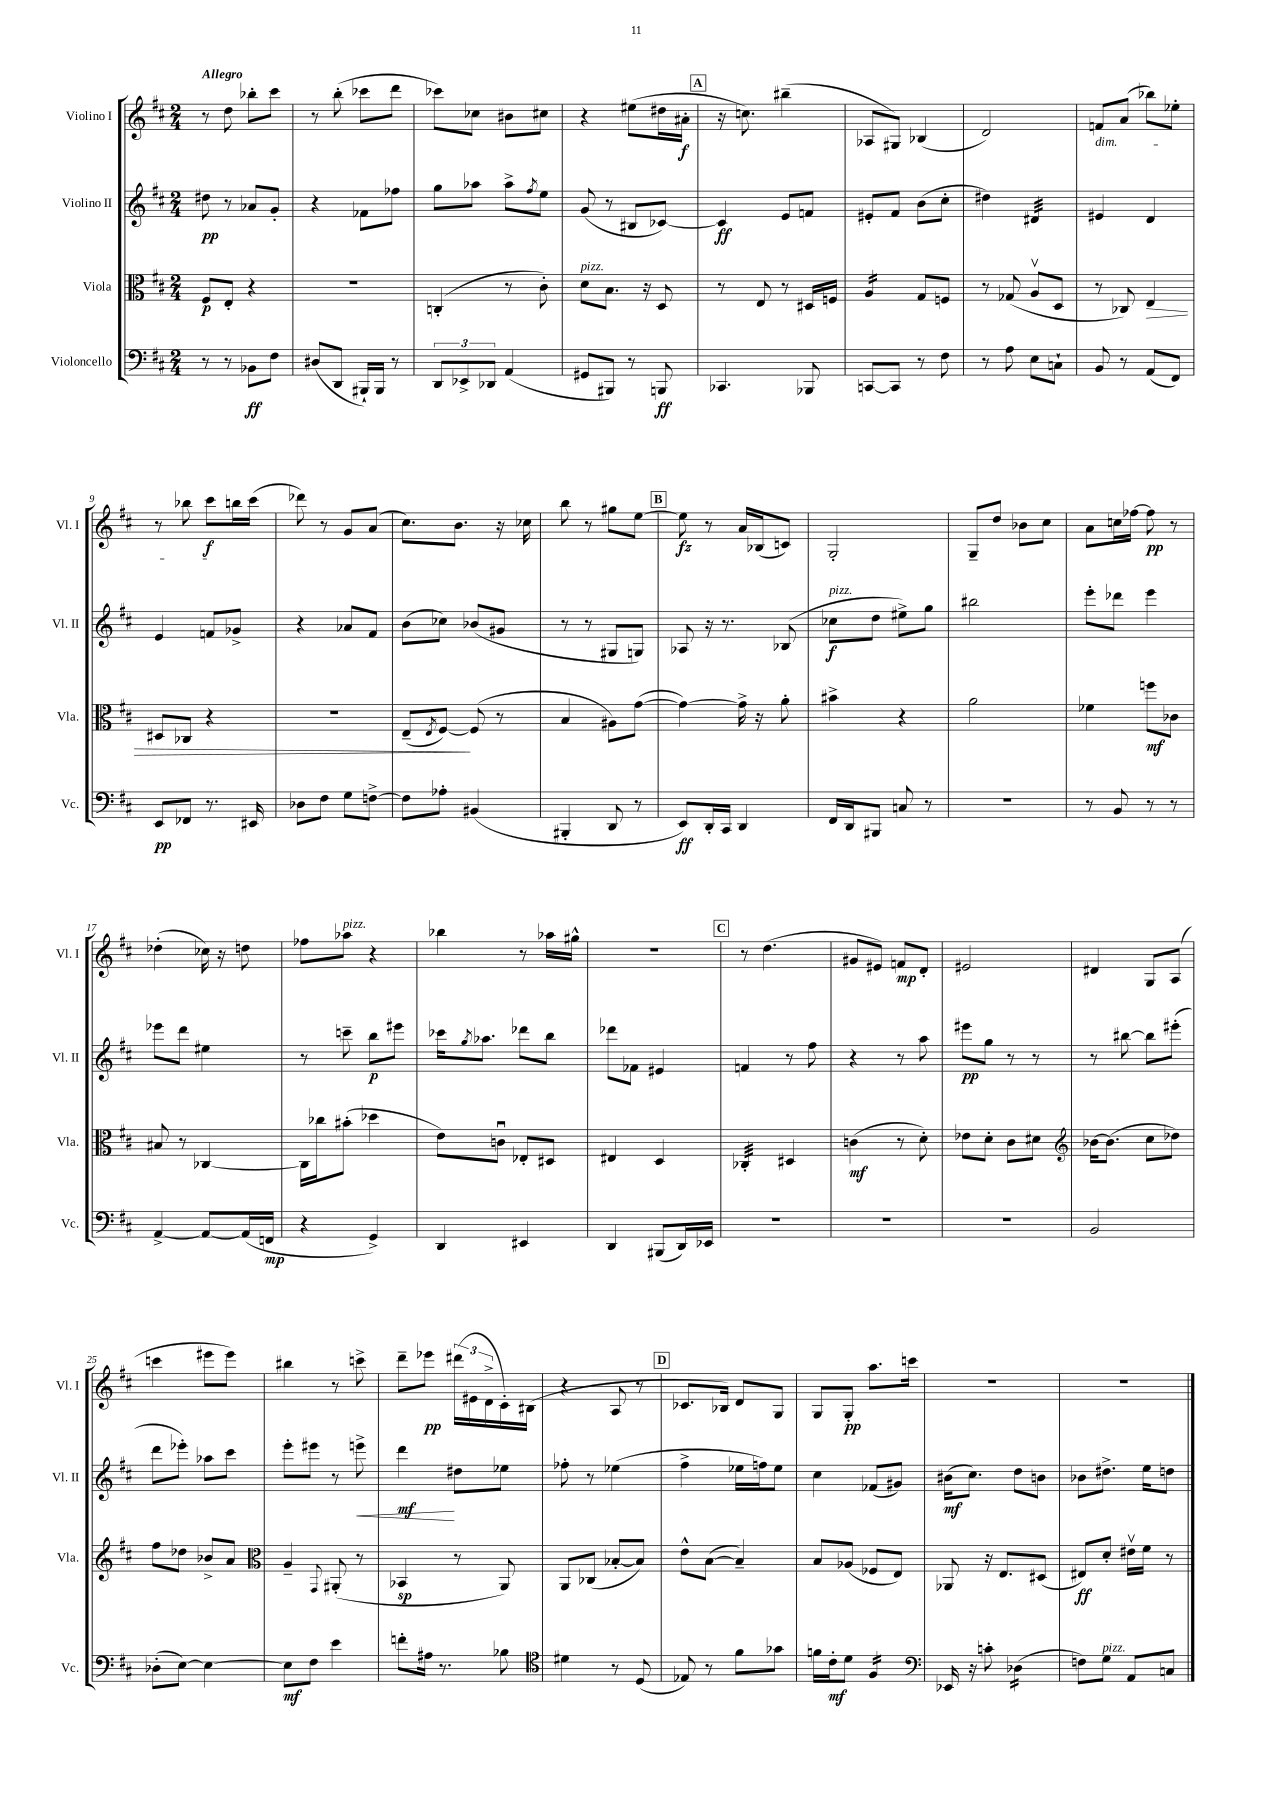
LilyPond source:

<<
\new StaffGroup <<
\new Staff = "s0" \with { instrumentName = "Violino I" shortInstrumentName = "Vl. I" } {
    \clef treble \key d \major \numericTimeSignature \time 2/4 \tempo "Allegro"
    r8 d''8 bes''8-. cis'''8 |
    r8 b''8-.( ces'''8 d'''8 |
    ces'''8) ces''8 bis'8 cis''8 |
    r4 eis''8( dis''16 ais'16-.\f |
    \mark \markup { \box "A" } r16 c''8.) bis''4--( |
    aes8 gis8) bes4( |
    d'2) |
    f'8\dim a'8( bes''8) ees''8-. |
    r8 bes''8 cis'''8\f\! b''16 cis'''16( |
    des'''8) r8 g'8 a'8( |
    cis''8.) b'8. r16 ces''16 |
    b''8 r8 gis''8 e''8~ |
    \mark \markup { \box "B" } e''8\fz r8 a'16 bes16( c'8) |
    g2-. |
    g8-- d''8 bes'8 cis''8 |
    a'8 c''16 fes''16~ fes''8\pp r8 |
    des''4-.( ces''16) r16 d''8 |
    fes''8 aes''8^\markup { \italic "pizz." } r4 |
    bes''4 r8 aes''16 gis''16-^ |
    r2 |
    \mark \markup { \box "C" } r8 d''4.( |
    gis'8 eis'8) f'8\mp d'8-. |
    eis'2 |
    dis'4 g8 a8( |
    c'''4 eis'''8 eis'''8) |
    bis''4 r8 c'''8-> |
    d'''8-- ees'''8\pp \tuplet 3/2 { dis'''16( eis'16 d'16-> } cis'16-.) bis16( |
    r4 a8 r8 |
    \mark \markup { \box "D" } ces'8. bes16) d'8 g8 |
    g8 g8-.\pp a''8. c'''16 |
    R2 |
    R2 \bar "|." |
}
\new Staff = "s1" \with { instrumentName = "Violino II" shortInstrumentName = "Vl. II" } {
    \clef treble \key d \major \numericTimeSignature \time 2/4
    dis''8\pp r8 aes'8 g'8-. |
    r4 fes'8 fes''8 |
    g''8 aes''8 aes''8-> \acciaccatura { fis''8 } e''8 |
    g'8( r8 bis8 ces'8~) |
    \mark \markup { \box "A" } ces'4\ff e'8 f'8 |
    eis'8-. fis'8 b'8( cis''8-. |
    dis''4) dis'4:32 |
    eis'4 d'4 |
    e'4 f'8 ges'8-> |
    r4 aes'8 fis'8 |
    b'8( ces''8) bes'8( gis'8 |
    r8 r8 gis8 g8) |
    \mark \markup { \box "B" } aes8 r16 r8. bes8( |
    ces''8\f^\markup { \italic "pizz." } d''8 eis''8->) g''8 |
    bis''2 |
    e'''8-. des'''8 e'''4 |
    ees'''8 d'''8 eis''4 |
    r8 c'''8-- b''8\p eis'''8 |
    ces'''16 \acciaccatura { g''8 } aes''8. des'''8 b''8 |
    des'''8 fes'8 eis'4 |
    \mark \markup { \box "C" } f'4 r8 fis''8 |
    r4 r8 a''8 |
    eis'''8\pp g''8 r8 r8 |
    r8 bis''8~ bis''8 eis'''8-.( |
    d'''8 ees'''8-.) aes''8 cis'''8 |
    e'''8-. eis'''8 r8 e'''8->\< |
    d'''4\mf\! dis''8 ees''8 |
    fes''8-. r8 ees''4( |
    \mark \markup { \box "D" } fis''4-> ees''16 f''16) ees''8 |
    cis''4 fes'8( gis'8) |
    bis'16\mf( cis''8.) d''8 b'8 |
    bes'8 dis''8.-> e''16 d''8 \bar "|." |
}
\new Staff = "s2" \with { instrumentName = "Viola" shortInstrumentName = "Vla." } {
    \clef alto \key d \major \numericTimeSignature \time 2/4
    fis8\p e8-. r4 |
    R2 |
    c4-.( r8 cis'8-.) |
    d'8^\markup { \italic "pizz." } b8. r16 d8 |
    \mark \markup { \box "A" } r8 e8 r8 dis16 f16 |
    a4:16 g8 f8 |
    r8 ges8( a8\upbow d8 |
    r8 ces8) e4\> |
    dis8 ces8 r4 |
    R2 |
    e8--( \acciaccatura { e8 } fis8~\!) fis8( r8 |
    b4 ais8) g'8~( |
    \mark \markup { \box "B" } g'4~) g'16-> r16 a'8-. |
    bis'4-> r4 |
    a'2 |
    fes'4 f''8\mf ces'8 |
    bis8 r8 ces4~ |
    ces16 ces''16 bis'8-.( des''4 |
    e'8) c'8\downbow ees8-. dis8 |
    eis4 d4 |
    \mark \markup { \box "C" } ces4:32-. dis4 |
    c'4\mf( r8 d'8-.) |
    ees'8 d'8-. cis'8 dis'8 |
    \clef treble bes'16~ bes'8.( cis''8 des''8) |
    fis''8 des''8 bes'8-> a'8 |
    \clef alto a4-- \appoggiatura { g,8 } ais,8-.( r8 |
    bes,4\sp r8 a,8) |
    a,8 ces8( bes8~-. bes8) |
    \mark \markup { \box "D" } e'8-^ b8~( b4--) |
    b8 aes8( fes8 e8) |
    aes,8 r16 e8. dis8( |
    eis8\ff) d'8-. eis'16\upbow fis'16 r8 \bar "|." |
}
\new Staff = "s3" \with { instrumentName = "Violoncello" shortInstrumentName = "Vc." } {
    \clef bass \key d \major \numericTimeSignature \time 2/4
    r8 r8 bes,8\ff fis8 |
    dis8( d,8 bis,,16-!) bis,,16 r8 |
    \tuplet 3/2 { d,8 ees,8-> des,8 } a,4( |
    gis,8 bis,,8) r8 b,,8\ff |
    \mark \markup { \box "A" } ces,4. bes,,8 |
    c,8~ c,8 r8 fis8 |
    r8 a8 e8 c8-! |
    b,8 r8 a,8( fis,8) |
    e,8\pp fes,8 r8. eis,16 |
    des8 fis8 g8 f8~-> |
    f8 aes8-. bis,4( |
    bis,,4-. d,8 r8 |
    \mark \markup { \box "B" } e,8\ff) d,16-. cis,16 d,4 |
    fis,16 d,16 bis,,8 c8 r8 |
    r2 |
    r8 b,8 r8 r8 |
    a,4~-> a,8~ a,16( f,16\mp |
    r4 g,4->) |
    d,4 eis,4 |
    d,4 bis,,8( d,16) ees,16 |
    \mark \markup { \box "C" } R2 |
    R2 |
    r2 |
    b,2 |
    des8-.( e8~) e4~ |
    e8\mf fis8 e'4 |
    f'8-. ais16 r8. bes8 |
    \clef tenor dis'4 r8 d8( |
    \mark \markup { \box "D" } ees8) r8 fis'8 ges'8 |
    f'16 cis'16-.\mf d'8 fis4:16 |
    \clef bass ees,16 r16 c'8-. des4:16( |
    f8) g8^\markup { \italic "pizz." } a,8 c8 \bar "|." |
}
>>
>>
